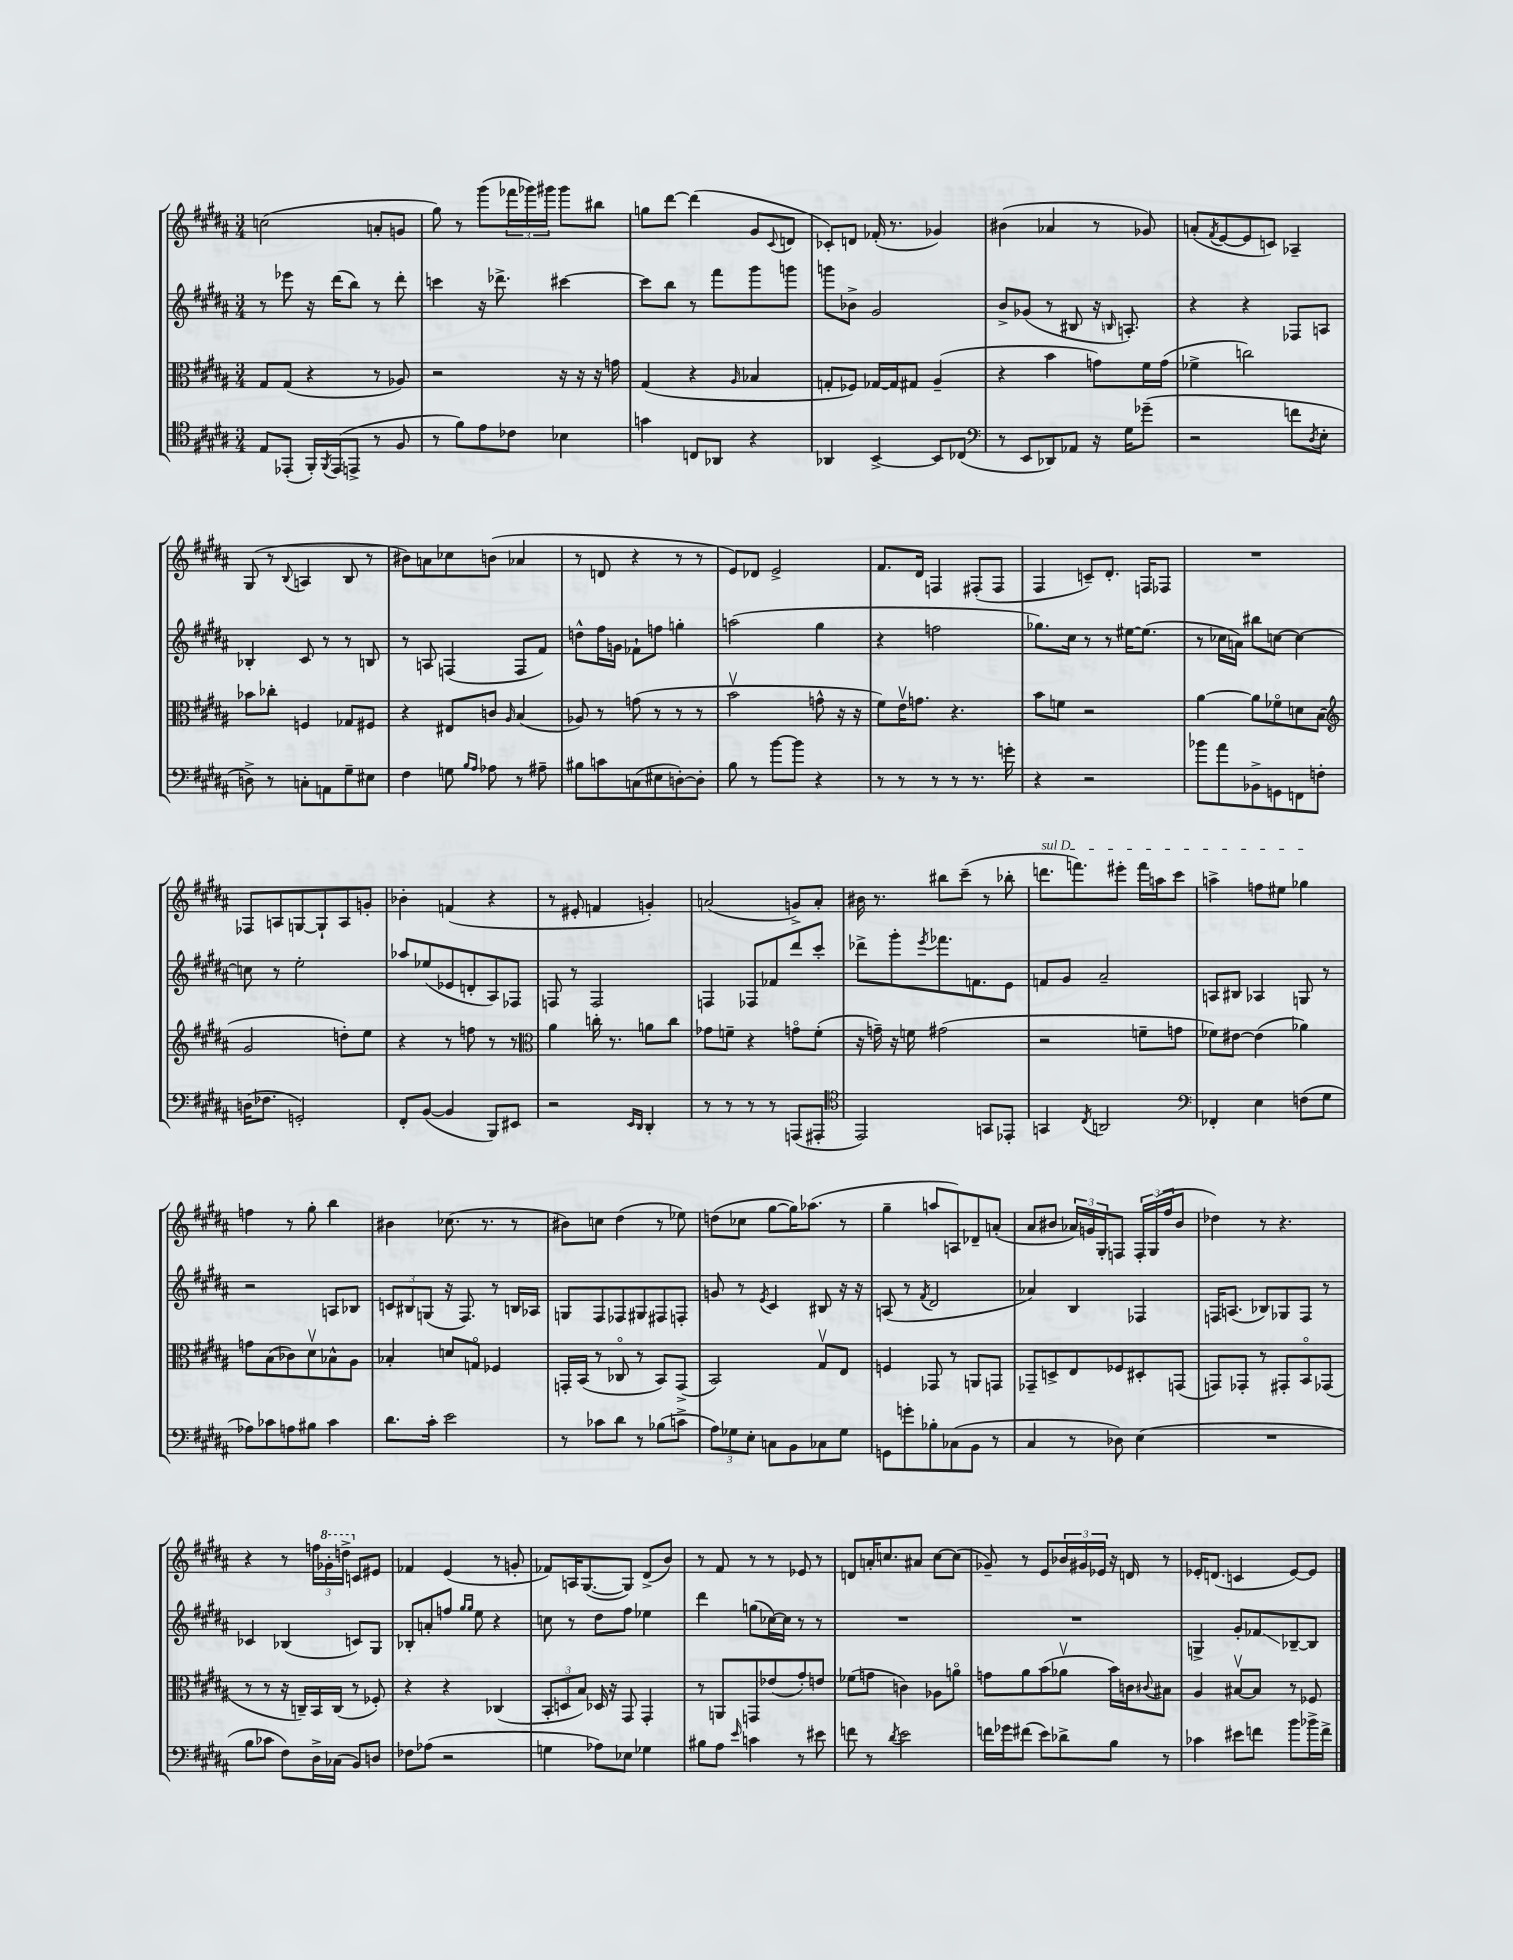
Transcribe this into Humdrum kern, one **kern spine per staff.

**kern	**kern	**kern	**kern
*staff4	*staff3	*staff2	*staff1
*clefC4	*clefC3	*clefG2	*clefG2
*k[f#c#g#d#a#]	*k[f#c#g#d#a#]	*k[f#c#g#d#a#]	*k[f#c#g#d#a#]
*M3/4	*M3/4	*M3/4	*M3/4
8E/L	8G#/L	8r	(2cc\
(8EE-'/J	(8G#/J	8eee-\	.
16FF#'/LL)	4r	16r	.
8qFF#/	.	.	.
(16EE-/J	.	(16ddd#\LK	.
8EE^/J	.	8bb\J)	.
8r	8r	8r	8a'/L
8F#/	8A-/)	8ddd#'\	8g/J
=	=	=	=
8r	2r	4ccc\	8gg#\)
8f#\L)	.	.	8r
8e\	.	16r	(8ggg#\L
.	.	8.ddd-^\	.
8c-\J	.	.	24fff-\L
.	.	.	24ggg-\)
.	.	.	24ggg#\JJ
4B-\	16r	[4ccc#\	8ggg#\L
.	16r	.	.
.	16r	.	8bb#\J
.	16g\	.	.
=	=	=	=
4g\	(4G#/	8ccc#\]L	8gg\L
.	.	8bb\J	[8ddd#\J
8C/L	4r	8r	(4ddd#\]
8AA-/J	.	8fff#\L	.
.	16qqA#/	.	.
4r	4B-/	8ggg#\	8g#/L
.	.	.	8qqc#/
.	.	8ggg\J	8d/J
=	=	=	=
4AA-/	8G'/L	8ggg\L	8c-'/L)
.	8F-/J)	8b-^\J	8d/J
[4BB^/	[16G-/LL	2g#/	(16f-'/
.	16G-/]J	.	8.r
.	8G#/J	.	.
8BB/]L	(4A#~/	.	4g-/)
(8C-/J	.	.	.
=	=	=	=
*clefF4	*	*	*
8r	4r	8b^/L	(4b#\
8EE/L	.	(8g-/J	.
8DD-/)	4b\	8r	4a-/
8AA-/J	.	8B#/	.
16r	8g\L)	16r	8r
.	.	16qqB/	.
16G#\LK	.	8.A'/)	.
(8g-~\J	16f#\L	.	8g-/)
.	(16g\JJ	.	.
=	=	=	=
2r	4f-^\	4r	(8a'/L
.	.	.	8qf#/
.	.	.	[8e/
.	2cc\)	4r	8e/]
.	.	.	8c/J)
8f\L	.	8F-/L	4A-~/
8qD#/	.	.	.
8E'\J	.	8A/J	.
=	=	=	=
8D^\)	8b-\L	4B-'/	(8G#/
8r	8cc-'\J	.	8r
.	.	.	8qqB/
8C'\L	4F/	8c#/	4A/
8AA\	.	8r	.
8G#~\	8G-/L	8r	8B/
8E#\J	8F#/J	8B/	8r
=	=	=	=
4F#\	4r	8r	8b#\L)
.	.	8A/	8a\
8G\	8E#/L	(4F/	8cc-\
16qqB/LL	.	.	.
16qqA#/JJ	.	.	.
8A-\	8c/J	.	(8b\J
.	16qqA#/	.	.
8r	(4B/	8F/L	4a-/
8A#~\	.	8f#/J)	.
=	=	=	=
8B#\L	8A-/)	8dd^^\L	8r
8c\	8r	16ff#\L	8d/
.	.	16g\JJ	.
(8C\	(8g\	8f-`\L	4r
8E#\	8r	8ff\J	.
[8D'\)	8r	4gg'\	8r
8D'\]J	8r	.	8r
=	=	=	=
8B\	2bv\	(2aa\	8e/L)
8r	.	.	8d-/J
[8b\L	.	.	2e^/
8b\]J	.	.	.
4r	8g^^\	4gg#\	.
.	16r	.	.
.	16r	.	.
=	=	=	=
8r	8f#\L)	4r	8.f#/L
8r	16ev\K	.	.
.	8.g\J	.	16d#/Jk
8r	.	2ff\	4F/
8r	4.r	.	.
8.r	.	.	(8F#'/L
.	.	.	8F#/J
16g'\	.	.	.
=	=	=	=
4r	8b\L	8.gg-\L)	4F#/
.	8f\J	.	.
.	.	16cc#\Jk	.
2r	2r	8r	8c~/L)
.	.	8r	8.d#'/J
.	.	[16ee#\LK	.
.	.	(8.ee#\]J	16F/LK
.	.	.	8F-/J
=	=	=	=
8b-\L	[4a#\	8r	2.r
8a#\	.	16cc-\LL	.
.	.	16a\JJ)	.
8BB-^\	8a#\]L	8bb#\L	.
8GG\	8f-o\	[8cc\J	.
8FF\	8d\	4cc\_	.
8F'\J	(8B\J	.	.
=	=	=	=
*	*clefG2	*	*
(16D\LK	2g#/	8cc\]	8F-/L
8.F-\J	.	.	.
.	.	8r	8A/
2GG'/)	.	2ee'\	[8G/
.	.	.	8G`/]
.	8dd'\L)	.	8A/
.	8ee\J	.	8g'/J
=	=	=	=
8FF#'/L	4r	8aa-/L	4b-'\
([8BB/J	.	(8ee-/	.
4BB/]	8r	8e-/	(4f/
.	8ff\	8d'/	.
8BBB/L)	8r	8A#/)	4r
8EE#/J	8r	8F-/J	.
=	=	=	=
*	*clefC3	*	*
2r	4a#\	8F/	8r
.	.	8r	8e#'/
.	16cc'\	2F/	4f/
.	8.r	.	.
16qqEE/LL	.	.	.
16qqDD#/JJ	.	.	.
4DD#'/	8a\L	.	4g'/)
.	8cc\J	.	.
=	=	=	=
8r	8g-\L	4F/	(2a/
8r	8f~\J	.	.
8r	4r	8F-/L	.
8r	.	8f-/	.
(8AAA/L	8go\L	8ddd#/	8g^/L)
8AAA#'/J	(8f'\J	8ccc#'/J	8a'/J
=	=	=	=
*clefC4	*	*	*
2EE/)	16r	8ddd-^\L	16b#\
.	16g~\)	.	8.r
.	16r	8ggg#'\	.
.	16f\	.	.
.	.	8qeee/	.
.	(2g#\	8.fff-\	8bb#\L
.	.	.	(8ccc#~\J
.	.	8.f\	.
8GG/L	.	.	8r
8EE-'/J	.	8e\J	8bb-'\
=	=	=	=
4GG/	2r	8f/L	8.ddd\L
.	.	8g#/J	.
.	.	.	8.fff\)
8qC#/	.	.	.
2AA/	.	2a#~/	.
.	.	.	8eee#'\J
.	8f~\L	.	16fff\LL
.	.	.	16aa\J
.	8g\J	.	8ccc#\J
=	=	=	=
*clefF4	*	*	*
4FF-'/	8f-\L)	8A/L	4aa^\
.	[8e#\J	8B#/J	.
4E\	(4e#\]	4A-/	8ff\L
.	.	.	8ee#\J
(8F\L	4a-\)	8G/	4gg-\
8G#\J	.	8r	.
=	=	=	=
8A-\L)	8g\L	2r	4ff\
8c-\	(8B\	.	.
8A\	8c-\)	.	8r
8B#\J	8d#v\	.	8gg#'\
4c-\	8B-^^\	8A/L	4bb\
.	8A#\J	8B-/J	.
=	=	=	=
8.d#\L	4B-'/	12c/L	4b#\
.	.	12B#/	.
.	.	(12G/J	.
16c#'\Jk	.	.	.
2e\	8d/L	16r	(8.cc-\
.	.	8.F#/)	.
.	8Go/J	.	.
.	.	.	8.r
.	4F-/	8r	.
.	.	16B/LL	8r
.	.	16A-/JJ	.
=	=	=	=
8r	16GG'/LL	8G/L	8b#\L)
.	(16BB/JJ	.	.
8c-\L	8r	8F#/	8cc\J
8d#\J	8C-o/	8F-/	(4dd#\
8r	8r	8G#/	.
(8B-\L	8BB/L)	8F#/	8r
8c^\J	(8GG^/J	8F'/J	8ee-\)
=	=	=	=
12A#\L)	2BB/)	8g/	(8dd\L
12G-\	.	.	.
.	.	8r	8cc-\J
12E'\J	.	.	.
.	.	8qe/	.
8C\L	.	4c#/	[8gg#\L
8BB\	.	.	16gg#\]K)
.	.	.	(8.aa-\J
8C-\	8G#v/L	8B#/	.
8G-\J	8E/J	16r	8r
.	.	16r	.
=	=	=	=
8GG\L	4F/	(8A/	4gg#~\
8g'\	.	8r	.
.	.	8qf#/	.
8B-'\	8GG-/	2d#/	8aa/L
(8C-\	8r	.	8A/)
8BB\J	8AA/L	.	8d-~/
8r	8GG/J	.	(8a'/J
=	=	=	=
4C#/	8GG-~/L	4a-/)	8a#/L
.	8D^/	.	8b#/J
8r	8E/	4B/	24a-/LL)
.	.	.	24g/
.	.	.	24G#'/J
8D-\)	8F-/	.	8F/J
(4E\	8D#'/	4F-/	24F'/LL
.	.	.	(24G#/
.	.	.	24ff#/J
.	(8GG/J	.	8b#/J
=	=	=	=
2.r	8GG/L)	16F/LK	4dd-\)
.	.	(8.A/J	.
.	8GG-'/J	.	.
.	8r	8B-/L)	8r
.	8GG#'/L	8G-/	4.r
.	8BBo/	8F/J	.
.	(8GG-/J	8r	.
=	=	=	=
8B\L	8r	4c-/	4r
8c-\J	8r	.	.
8F#\L)	16r	(4B-/	8r
.	16C~/LL)	.	.
16D#^\L	16BB/	.	24ff\LL
.	.	.	24gg-'\
(16C-\JJ	(16C/JJ	.	.
.	.	.	24ddd^\JJ
8BB/L)	8r	8c/L)	8c/L
8D/J	8F-'/)	8G#/J	8e#/J
=	=	=	=
8F-\L	4r	8B-'/L	4f-/
(8A-\J	.	8a'/	.
2r	4r	8ff/J	(4e/
.	.	16qqgg#/LL	.
.	.	16qqgg#/JJ	.
.	.	8ee\	.
.	(4C-/	4r	8r
.	.	.	8g'/
=	=	=	=
4G\	12BB'/L	8cc\	8f-/L)
.	12D/	.	.
.	.	8r	16A/K
.	12B/J)	.	.
.	.	.	([8.G#/
8A-\L)	16D-/	8dd#\L	.
.	16r	.	.
8E-\J	8GG#/	8ff#\J	8G#/]J)
4G-\	4GG#'/	4ee-\	(8d#^/L
.	.	.	8b/J)
=	=	=	=
8B#\L	8r	4ddd#\	8r
8A#\J	8AA/L	.	8f#/
16qqe/	.	.	.
4c\	8GG/	(8gg\L	8r
.	(8e-/	[16cc-\L)	8r
.	.	16cc-\]JJ	.
8r	8g#'/)	8r	8e-/
8e#\	8e/J	8r	8r
=	=	=	=
8f\	(8f-\L	2.r	8d/L
8r	8g\J	.	16a'/K
.	.	.	8.cc/
8qd#/	.	.	.
2e\	4c\)	.	.
.	.	.	8a#/J
.	8A-\L	.	[8cc\L
.	8ao\J	.	(8cc\]J
=	=	=	=
16f\LL	8g\L	2.r	8g-~/)
16g-\J	.	.	.
(8f#\J	8a#\	.	8r
8e\L)	(8b\	.	8e/L
8d-^\	8a-v\J	.	24b-/L
.	.	.	24g#/
.	.	.	24e-/JJ
8B\J	16b\LL)	.	16r
.	16c\J	.	16d/
.	8qqc#/	.	.
8r	8B#\J	.	8r
=	=	=	=
4c-\	4A#/	4G^/	16e-'/LK
.	.	.	(8.d/J
8e#\L	[8B#v/L	8g#'/L	4c/
8f\J	8B#/]J	8f-/	.
8b\L	8r	[8B-~/	[8e-/L)
16b-^\L	8F-/	8B-/]J	8e-/]J
16f^\JJ	.	.	.
==	==	==	==
*-	*-	*-	*-
